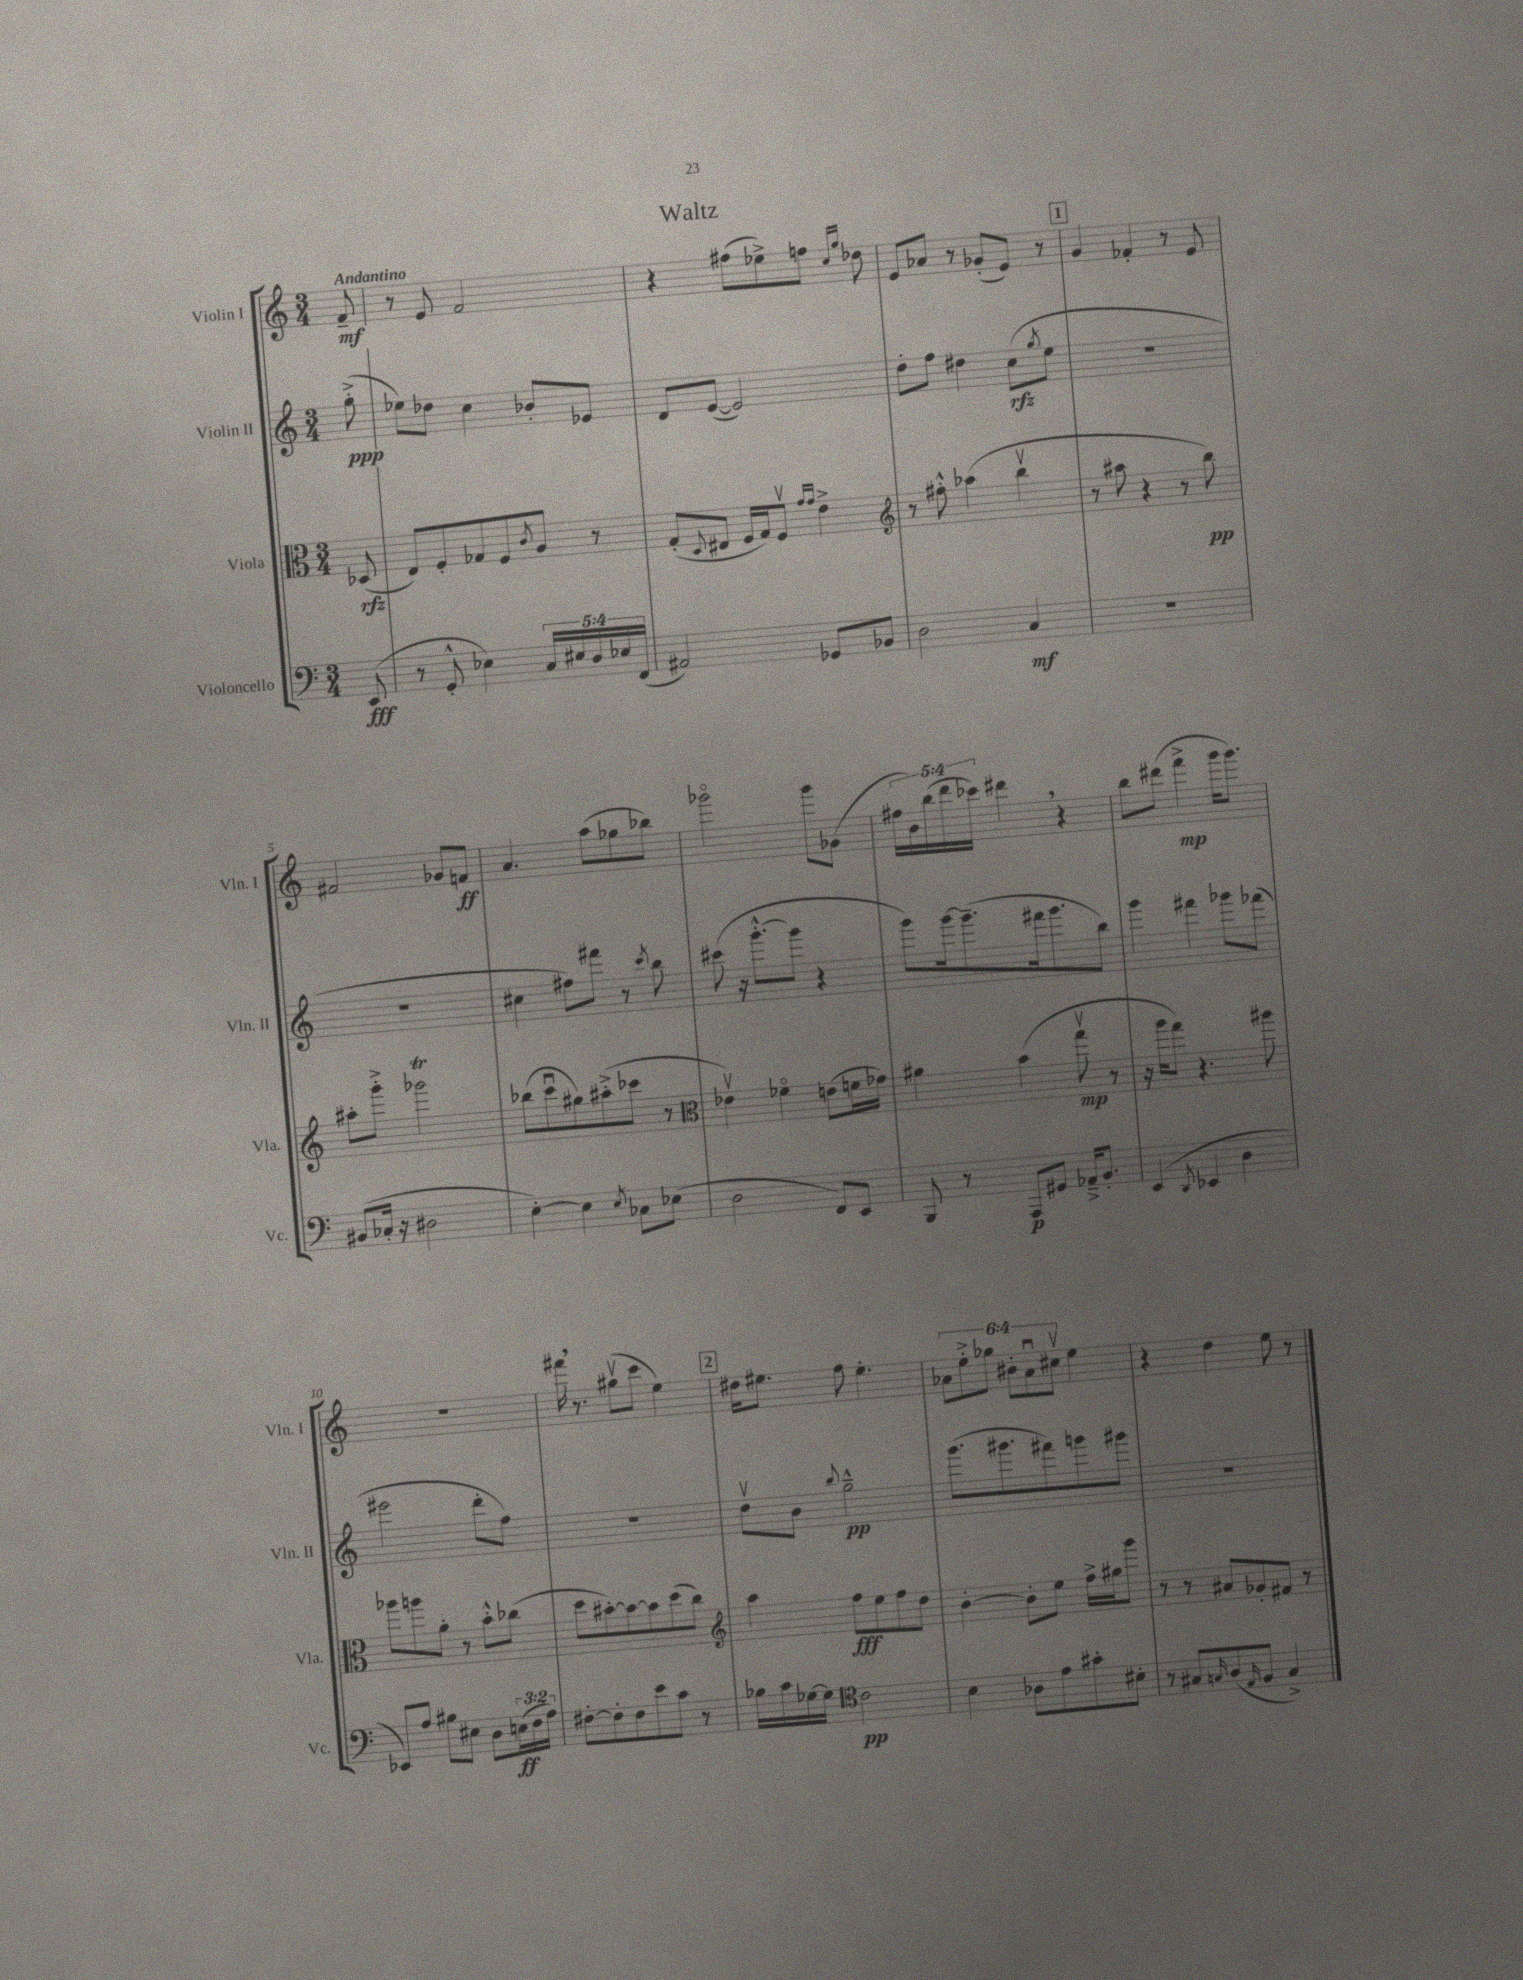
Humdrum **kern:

**kern	**dynam	**kern	**dynam	**kern	**dynam	**kern	**dynam
*part4	*part4	*part3	*part3	*part2	*part2	*part1	*part1
*staff4	*staff4	*staff3	*staff3	*staff2	*staff2	*staff1	*staff1
*I"Violoncello	*	*I"Viola	*	*I"Violin II	*	*I"Violin I	*
*I'Vc.	*	*I'Vla.	*	*I'Vln. II	*	*I'Vln. I	*
*clefF4	*	*clefC3	*	*clefG2	*	*clefG2	*
*k[]	*	*k[]	*	*k[]	*	*k[]	*
*M3/4	*	*M3/4	*	*M3/4	*	*M3/4	*
=	=	=	=	=	=	=	=
!	!	!	!	!	!	!LO:TX:a:B:t=Andantino	!
(8EE/	fff	(8D-X/	rfz	(8gg'^\	ppp	8f~/	mf
=1	=1	=1	=1	=1	=1	=1	=1
8r	.	8E/L)	.	8ee-X\L)	.	8r	.
8GG'^^/	.	8F'/	.	8dd-X\J	.	8e/	.
4E-X\)	.	8G-X/	.	4cc\	.	2f/	.
.	.	8F/	.	.	.	.	.
.	.	8qc/	.	.	.	.	.
20C/LL	.	8A/J	.	8b-X'/L	.	.	.
20E#X/	.	.	.	.	.	.	.
20D/	.	.	.	.	.	.	.
.	.	8r	.	8e-X/J	.	.	.
20E-X/	.	.	.	.	.	.	.
(20FF/JJ	.	.	.	.	.	.	.
=2	=2	=2	=2	=2	=2	=2	=2
2AA#X/)	.	(8G'/L	.	8d/L	.	4r	.
.	.	8qqD/	.	.	.	.	.
.	.	8E#X/J	.	([8e/J	.	.	.
.	.	16F/LL	.	2e/])	.	(8ff#X\L	.
.	.	16G/J)	.	.	.	.	.
.	.	8Fv/J	.	.	.	8ee-X^\)	.
.	.	16qqg/LL	.	.	.	.	.
.	.	16qqg/JJ	.	.	.	.	.
8GG-X/L	.	4e^\	.	.	.	8ffn\J	.
.	.	.	.	.	.	16qqcc/LL	.
.	.	.	.	.	.	16qqgg/JJ	.
8BB-X/J	.	.	.	.	.	8dd-X\	.
=3	=3	=3	=3	=3	=3	=3	=3
*	*	*clefG2	*	*	*	*	*
2D\	.	8r	.	8dd'\L	.	8e/L	.
.	.	8ff#X'^^\	.	8ff\J	.	8a-X/J	.
.	.	(4aa-X\	.	4dd#X\	.	8r	.
.	.	.	.	.	.	(8g-X'/L	.
4C/	mf	4bbv\	.	(8cc\L	rfz	8e/J)	.
.	.	.	.	8qgg/	.	.	.
.	.	.	.	8ee\J	.	8r	.
!!LO:REH:place=s1:t=1
=4	=4	=4	=4	=4	=4	=4	=4
2.r	.	8r	.	2.r	.	4g/	.
.	.	8aa#X\	.	.	.	.	.
.	.	4r	.	.	.	4f-X'/	.
.	.	8r	.	.	.	8r	.
.	.	8bb\)	pp	.	.	8e/	.
!!LO:LB:g=z
=5	=5	=5	=5	=5	=5	=5	=5
(8BB#X/L	.	8aa#X'\L	.	2.r	.	2f#X/	.
16C-X'/Jk	.	8ggg'^\J	.	.	.	.	.
16r	.	.	.	.	.	.	.
2D#X\	.	2ggg-XT\	.	.	.	.	.
.	.	.	.	.	.	8g-X/L	.
.	.	.	.	.	.	8fn/J	ff
=6	=6	=6	=6	=6	=6	=6	=6
[4E'\)	.	(8bb-X\L	.	4cc#X\	.	4.a/	.
.	.	8cccu\	.	.	.	.	.
4E\]	.	8gg#X\)	.	8ff#X\L)	.	.	.
.	.	(8aa#X'^\	.	8fff#X\J	.	(8aa\L	.
8qE/	.	.	.	.	.	.	.
8C-X\L	.	8ccc-X\J	.	8r	.	8gg-X\	.
.	.	.	.	8qccc/	.	.	.
(8E-X\J	.	8r	.	8bb\	.	8bb-X\J)	.
=7	=7	=7	=7	=7	=7	=7	=7
*	*	*clefC3	*	*	*	*	*
2D\	.	4e-Xv\)	.	(8ccc#X\	.	2ggg-X\	.
.	.	.	.	16r	.	.	.
.	.	.	.	[8.ggg'^^\L	.	.	.
.	.	4f-X\	.	.	.	.	.
.	.	.	.	8ggg\J]	.	.	.
8FF/L)	.	(8en\L	.	4r	.	8ggg-\L	.
8EE/J	.	16fn\L	.	.	.	(8g-X\J	.
.	.	16g-X\JJ)	.	.	.	.	.
=8	=8	=8	=8	=8	=8	=8	=8
8BBB/	.	4a#X\	.	8ggg\L)	.	20ff#X\LL	.
.	.	.	.	.	.	20b\)	.
.	.	.	.	.	.	(20bb\	.
8r	.	.	.	[16ggg\k	.	.	.
.	.	.	.	.	.	20ddd\	.
.	.	.	.	(8.ggg~\]	.	.	.
.	.	.	.	.	.	20ccc-X\JJ)	.
8AAA/L	p	(4b\	.	.	.	4ddd#X,\	.
8GG#X/J	.	.	.	16fff#X\k	.	.	.
.	.	.	.	8.ggg\	.	.	.
16AA-X~^/KL	.	8ggv\	mp	.	.	4r	.
8.BB'/J	.	.	.	.	.	.	.
.	.	8r	.	8bb\J)	.	.	.
=9	=9	=9	=9	=9	=9	=9	=9
(4EE/	.	16r	.	4ggg\	.	8bb\L	.
.	.	16aa\KL	.	.	.	.	.
.	.	8gg\J)	.	.	.	(8ddd#X\J	.
8qDD/	.	.	.	.	.	.	.
4EE-X/	.	4.r	.	4fff#X\	.	4fff^\	mp
4D\	.	.	.	8ggg-X\L	.	16ggg\KL	.
.	.	.	.	.	.	8.ggg\J)	.
.	.	8aa#X\	.	(8fff-X\J	.	.	.
!!LO:LB:g=z
=10	=10	=10	=10	=10	=10	=10	=10
8EE-X/L)	.	8aa-X\L	.	2eee#X\	.	2.r	.
8A/J	.	8aan\	.	.	.	.	.
8B#X\L	.	8a'\J	.	.	.	.	.
8E#X\J	.	8r	.	.	.	.	.
8D\L	.	8b'^^\L	.	8ddd'\L	.	.	.
(24En\L	ff	(8cc-X\J	.	8ff\J)	.	.	.
24F\	.	.	.	.	.	.	.
24A\JJ)	.	.	.	.	.	.	.
=11	=11	=11	=11	=11	=11	=11	=11
[8F#X'\L	.	8dd\L	.	2.r	.	16fff#X,\	.
.	.	.	.	.	.	8.r	.
8F#'\]	.	[8b#X'\)	.	.	.	.	.
8F#\	.	8b#\_	.	.	.	(8gg#Xv\L	.
8e\	.	8b#\]	.	.	.	8ccc\J	.
8c\J	.	(8dd\	.	.	.	4ee\)	.
8r	.	8cc\J)	.	.	.	.	.
!!LO:REH:place=s1:t=2
=12	=12	=12	=12	=12	=12	=12	=12
*	*	*clefG2	*	*	*	*	*
16B-X\LL	.	4aa\	.	8ddv\L	.	16dd#X\KL	.
16c\	.	.	.	.	.	8.ee#X\J	.
[16G-X\	.	.	.	8b\J	.	.	.
16G-\JJ]	.	.	.	.	.	.	.
*clefC4	*	*	*	*	*	*	*
.	.	.	.	8qqbb/	.	.	.
2c\	pp	8ff\L	fff	2gg~^^\	pp	8ff\	.
.	.	8ee\	.	.	.	4.ee#'\	.
.	.	8ff\	.	.	.	.	.
.	.	8dd\J	.	.	.	.	.
=13	=13	=13	=13	=13	=13	=13	=13
4B\	.	[4b'\	.	(8.ggg\L	.	12a-X\L	.
.	.	.	.	.	.	12ee'^\	.
.	.	.	.	.	.	12gg-X\J	.
.	.	.	.	8.ggg#X\	.	.	.
8A-X\L	.	8b'\L]	.	.	.	12b#X'\L	.
.	.	.	.	.	.	12a-u\	.
8e\	.	8ee\J	.	8fff#X\)	.	.	.
.	.	.	.	.	.	12cc#Xv\J	.
8g#X'\	.	16ff^\LL	.	8gggn\	.	4ee\	.
.	.	16gg#X\J	.	.	.	.	.
8B#X'\J	.	8ggg\J	.	8ggg#X\J	.	.	.
=14	=14	=14	=14	=14	=14	=14	=14
8r	.	8r	.	2.r	.	4r	.
8G#X/L	.	8r	.	.	.	.	.
16qqGn/	.	.	.	.	.	.	.
(8A/	.	8a#X/L	.	.	.	4dd\	.
16qqE/	.	.	.	.	.	.	.
8F/J	.	8g-X'/	.	.	.	.	.
4G^/)	.	8f#X/J	.	.	.	8ee\	.
.	.	8r	.	.	.	8r	.
==	==	==	==	==	==	==	==
*-	*-	*-	*-	*-	*-	*-	*-
